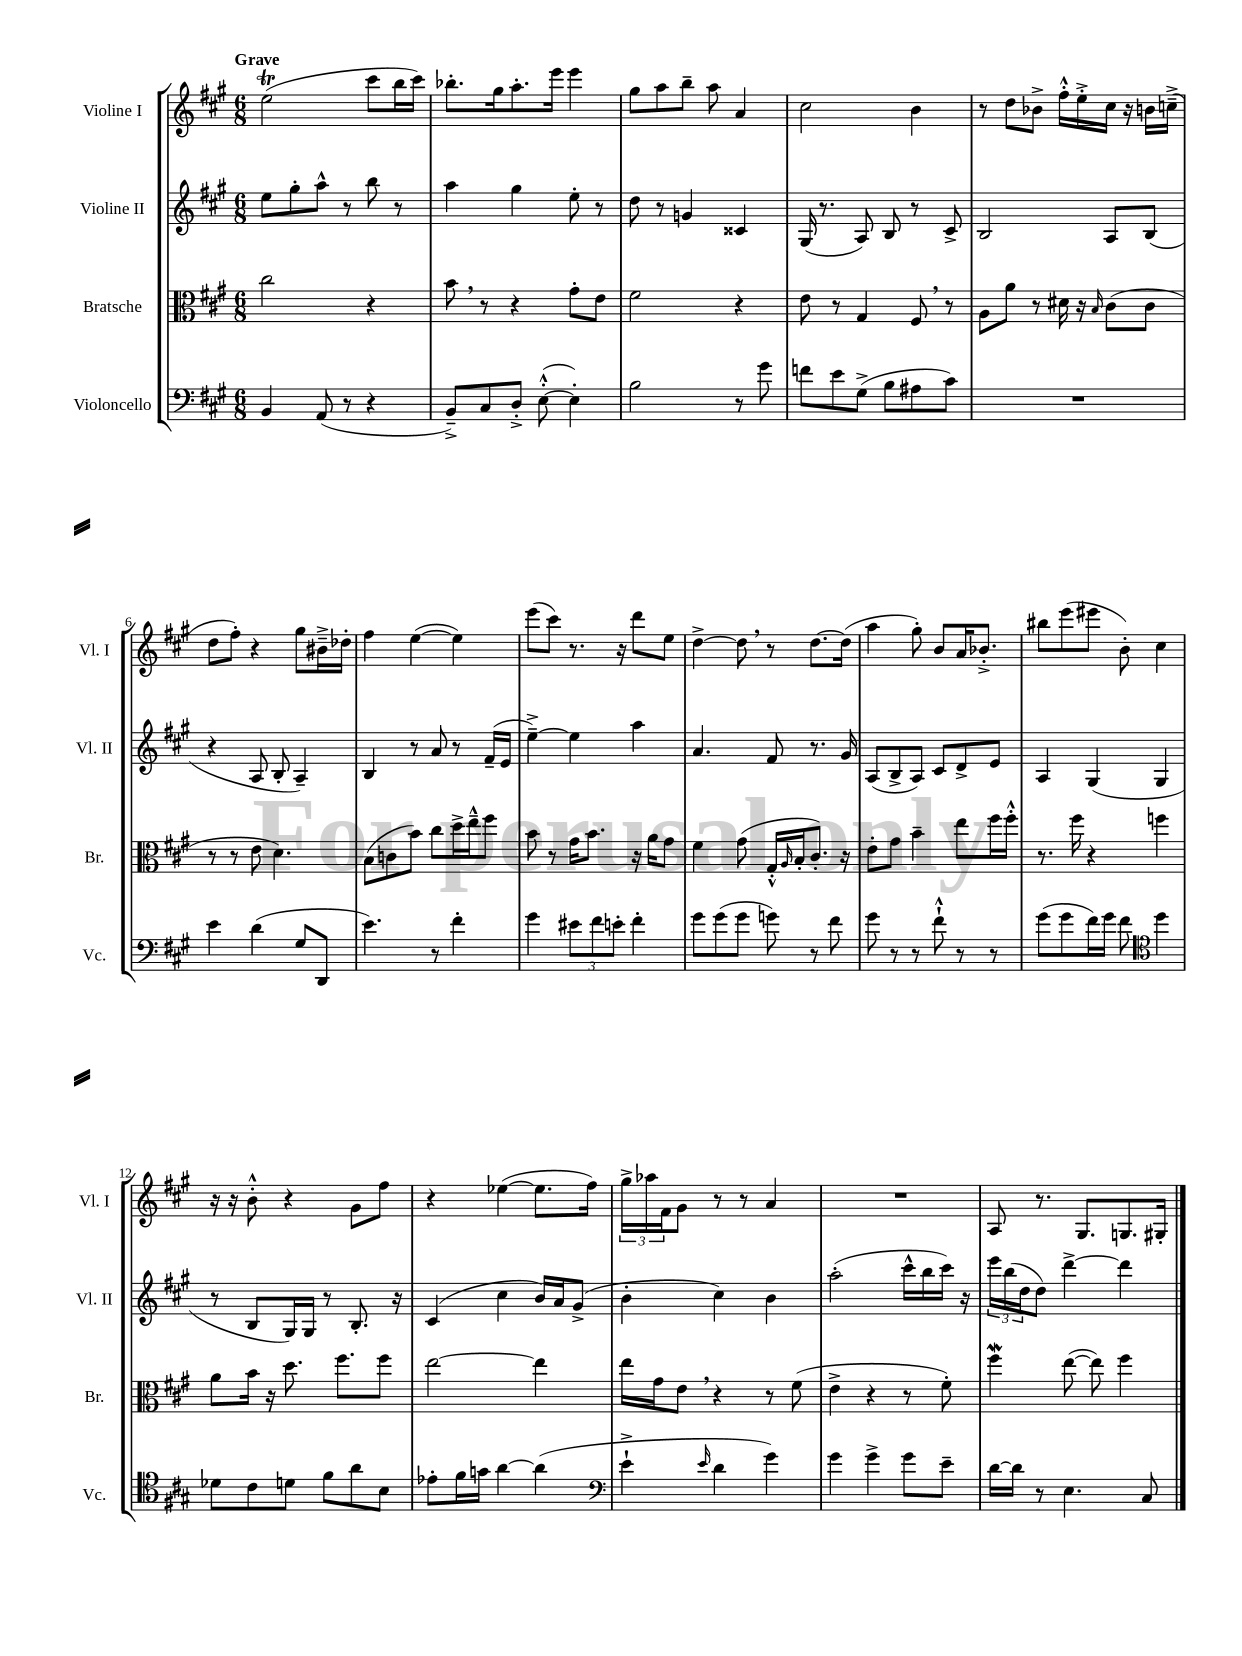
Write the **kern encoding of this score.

**kern	**kern	**kern	**kern
*staff4	*staff3	*staff2	*staff1
*clefF4	*clefC3	*clefG2	*clefG2
*k[f#c#g#]	*k[f#c#g#]	*k[f#c#g#]	*k[f#c#g#]
*M6/8	*M6/8	*M6/8	*M6/8
4BB	2cc#	8ee	(2ee
.	.	8gg#'	.
(8AA	.	8aa^^	.
8r	.	8r	.
4r	4r	8bb	8ccc#
.	.	8r	16bb
.	.	.	16ccc#)
=	=	=	=
8BB~^)	8b	4aa	8.bb-'
8C#	8r	.	.
.	.	.	16gg#
8D'^	4r	4gg#	8.aa'
([8E'^^	.	.	.
.	.	.	16eee
4E'])	8g#'	8ee'	4eee
.	8e	8r	.
=	=	=	=
2B	2f#	8dd	8gg#
.	.	8r	8aa
.	.	4g	8bb~
.	.	.	8aa
8r	4r	4c##	4a
8g#	.	.	.
=	=	=	=
8f	8e	(16G#	2cc#
.	.	8.r	.
8e	8r	.	.
(8G#^	4G#	8A)	.
8B	.	8B	.
8A#	8F#	8r	4b
8c#)	8r	8c#^	.
=	=	=	=
2.r	8A	2B	8r
.	8a	.	8dd
.	8r	.	8b-^
.	16d#	.	16ff#'^^
.	16r	.	16ee'^
.	16qqB	.	.
.	(8c#	8A	16cc#
.	.	.	16r
.	8c#	(8B	16b
.	.	.	(16cc~^
=	=	=	=
4e	8r	4r	8dd
.	8r	.	8ff#')
(4d	8e	8A	4r
.	4.d)	8B'	.
8G#	.	4A~)	8gg#
8DD	.	.	16b#~^
.	.	.	16dd-'
=	=	=	=
4.e)	(8B	4B	4ff#
.	8c	.	.
.	8b)	8r	([4ee
8r	8cc#	8a	.
4f#'	16dd^	8r	4ee])
.	16ee~^^	.	.
.	8ff#	(16f#~	.
.	.	16e	.
=	=	=	=
4g#	8b	[4ee~^)	(8eee
.	8r	.	8ccc#)
12e#	16g#	4ee]	8.r
.	8.b	.	.
12f#	.	.	.
12e'	.	.	.
.	.	.	16r
4f#'	16r	4aa	8ddd
.	16a	.	.
.	8g#	.	8ee
=	=	=	=
8g#	4f#	4.a	[4dd^
(8g#	.	.	.
8g#	(8g#	.	8dd]
8g)	16G#'^^	8f#	8r
.	16qqA	.	.
.	16B'	.	.
8r	8.c#')	8.r	[8.dd
8f#	.	.	.
.	16r	16g#	(16dd]
=	=	=	=
8g#	8e'	(8A	4aa
8r	8g#	8B^	.
8r	4b~	8A)	8gg#')
8f#`^^	.	8c#	8b
8r	8ee	8d^	16a
.	.	.	8.b-'^
8r	16ff#	8e	.
.	16ff#'^^	.	.
=	=	=	=
(8g#	8.r	4A	8bb#
8g#	.	.	(8eee
.	16ff#	.	.
16f#)	4r	(4G#	8eee#
16g#	.	.	.
8f#	.	.	8b')
*clefC4	*	*	*
4dd	4ff	4G#	4cc#
=	=	=	=
8d-	8a	8r	16r
.	.	.	16r
8c#	16b	8B	8b'^^
.	16r	.	.
8d	8.dd	16G#)	4r
.	.	16G#	.
8f#	.	8r	.
.	8.ff#	.	.
8a	.	8.B'	8g#
8B	8ff#	.	8ff#
.	.	16r	.
=	=	=	=
8e-'	[2ee	(4c#	4r
16f#	.	.	.
16g	.	.	.
[4a	.	4cc#	([4ee-
(4a]	4ee]	16b)	8.ee-]
.	.	16a	.
.	.	(8g#^	.
.	.	.	16ff#)
=	=	=	=
*clefF4	*	*	*
4e`^	16ee	4b'	24gg#^
.	.	.	24aa-
.	16g#	.	.
.	.	.	24f#
.	8e	.	8g#
16qqe	.	.	.
4d	4r	4cc#)	8r
.	.	.	8r
4g#)	8r	4b	4a
.	(8f#	.	.
=	=	=	=
4g#	4e^	(2aa'	2.r
4g#^	4r	.	.
8g#	8r	16ccc#^^	.
.	.	16bb	.
8e~	8f#')	16ccc#)	.
.	.	16r	.
=	=	=	=
[16d	4ff#	24eee	8A
.	.	(24bb	.
16d]	.	.	.
.	.	24dd	.
8r	.	8dd)	8.r
4.E	([8ee	[4ddd^	.
.	.	.	8.G#
.	8ee])	.	.
.	4ff#	4ddd]	8.G
8C#	.	.	.
.	.	.	16G#'
==	==	==	==
*-	*-	*-	*-
